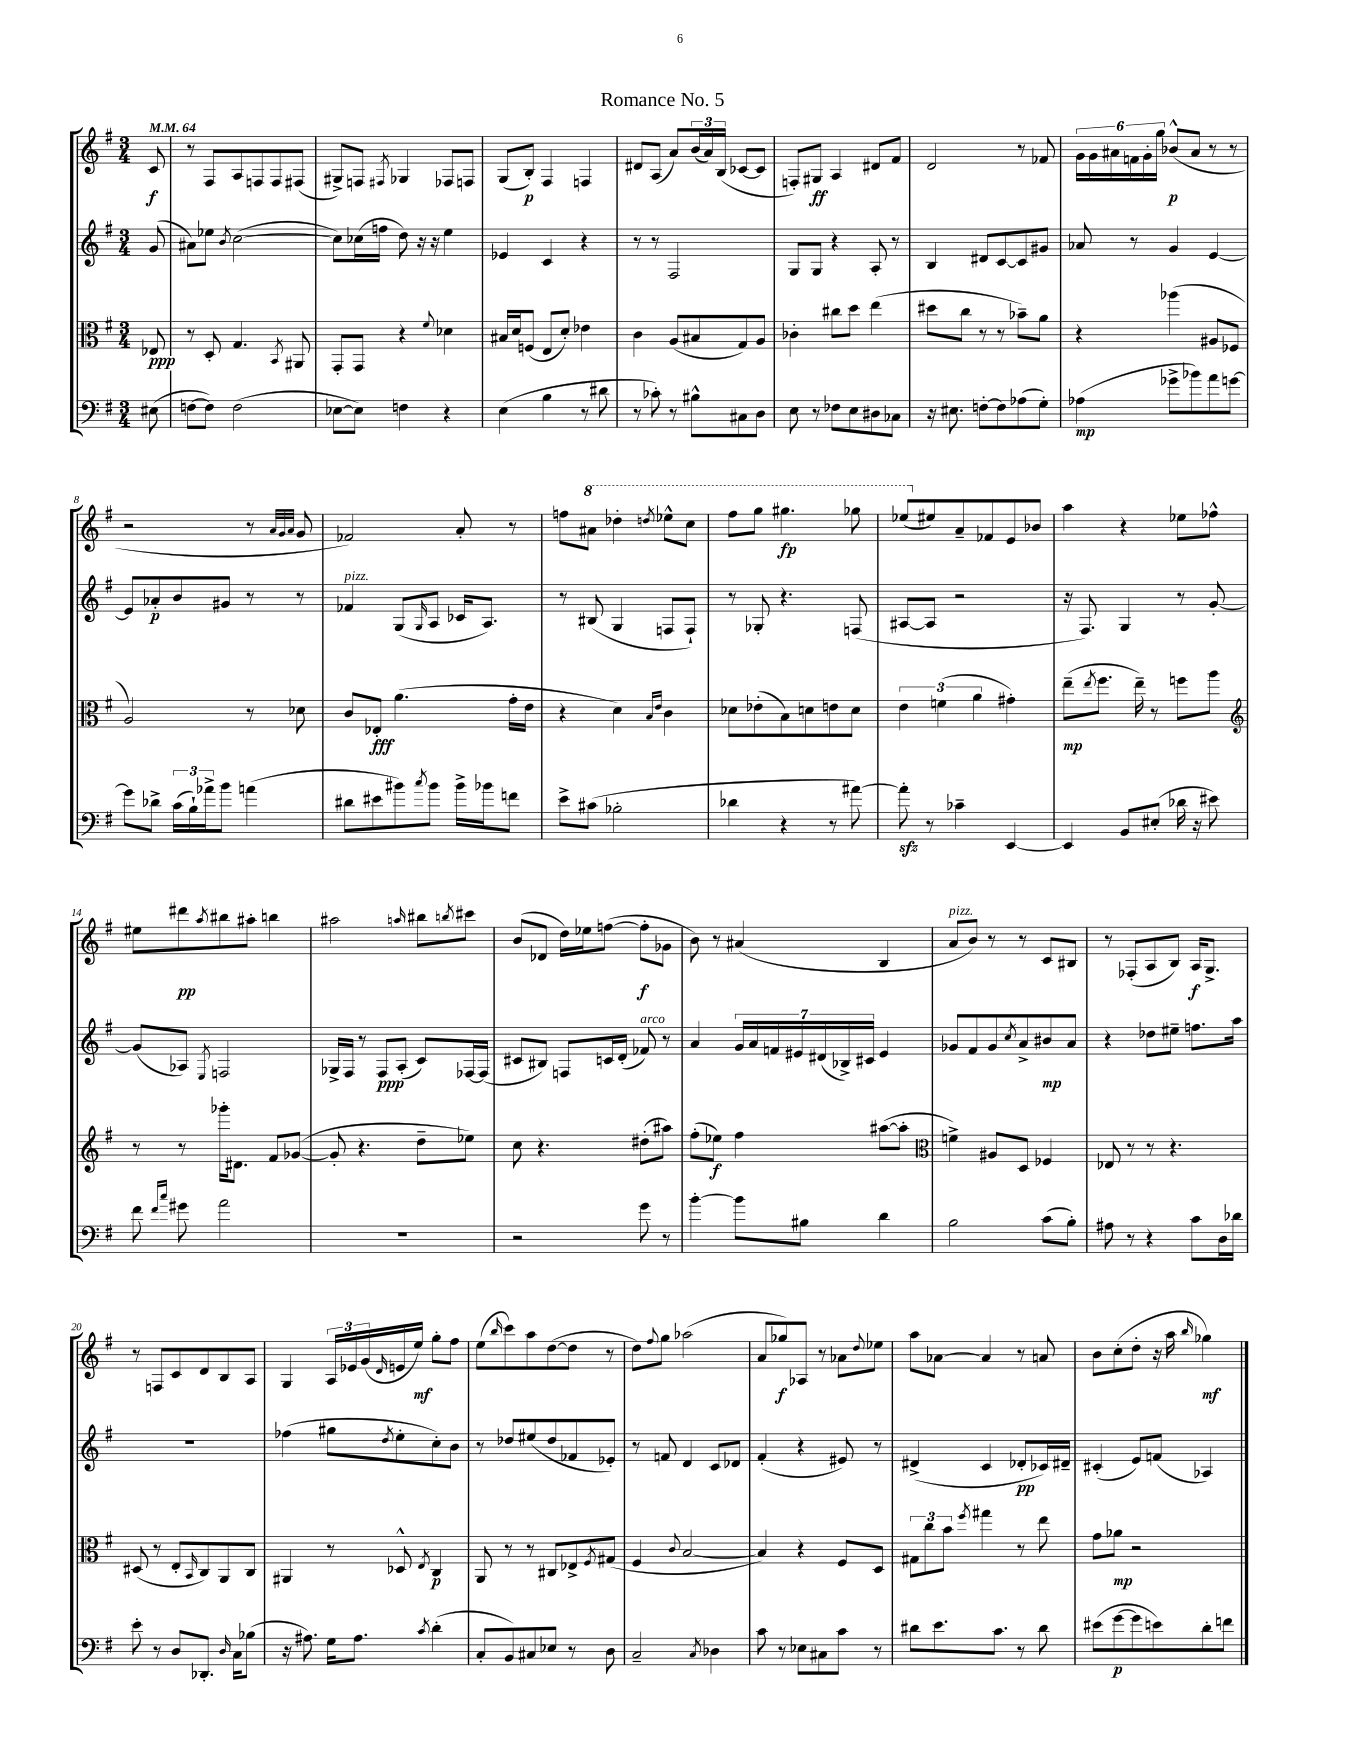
\header { title = "Romance No. 5" }
<<
\new StaffGroup <<
\new Staff = "s0" {
    \clef treble \key g \major \numericTimeSignature \time 3/4 \partial 8 \tempo 4 = 64
    c'8\f |
    r8 fis8 a8 f8 f8 fis8( |
    gis8->) f8 \acciaccatura { fis8 } ges4 fes8 f8 |
    g8( b8-.\p) fis4 f4 |
    dis'8 a8( a'8) \tuplet 3/2 { b'16( a'16) b16( } ces'8~ ces'8 |
    f8-.) gis8\ff a4 dis'8 fis'8 |
    d'2 r8 fes'8 |
    \tuplet 6/4 { g'16 g'16 ais'16 f'16 g'16-. g''16 } bes'8-^\p( ais'8 r8 r8 |
    r2 r8 \grace { a'32 g'32 a'32 } g'8 |
    fes'2) a'8-. r8 |
    f''8 \ottava #1 ais''8 des'''4-. \acciaccatura { d'''8 } ees'''8-^ c'''8 |
    fis'''8 g'''8 gis'''4.\fp ges'''8 |
    ees'''8( \ottava #0 eis''8) a'8-- fes'8 e'8 bes'8 |
    a''4 r4 ees''8 fes''8-^ |
    eis''8 dis'''8\pp \acciaccatura { a''8 } bis''8 ais''8-. b''4 |
    ais''2 \grace { a''16 } bis''8 \acciaccatura { b''8 } cis'''8 |
    b'8( des'8 d''16) ees''16 f''8~( f''8-.\f ges'8 |
    b'8) r8 ais'4( b4 |
    a'8^\markup { \italic "pizz." } b'8) r8 r8 c'8 bis8 |
    r8 fes8-.( a8 b8) a16\f g8.-> |
    r8 f8 c'8 d'8 b8 a8 |
    g4 \tuplet 3/2 { a16 ees'16 g'16( } \grace { d'16 } e'16 e''16\mf) g''8-. fis''8 |
    e''8( \grace { b''16 } c'''8) a''8 d''8~( d''8 r8 |
    d''8) \appoggiatura { fis''8 } g''8 aes''2( |
    a'8 ges''8\f) aes8 r8 aes'8 \appoggiatura { d''8 } ees''8 |
    a''8 aes'8~ aes'4 r8 a'8 |
    b'8 c''8-.( d''8-. r16 a''16 \grace { b''16 } ges''4\mf) \bar "|." |
}
\new Staff = "s1" {
    \clef treble \key g \major \numericTimeSignature \time 3/4 \partial 8
    g'8( |
    ais'8) ees''8 \acciaccatura { b'8 } c''2~( |
    c''8) ces''16( f''16 d''8) r16 r16 e''4 |
    ees'4 c'4 r4 |
    r8 r8 fis2 |
    g8 g8 r4 a8-. r8 |
    b4 dis'8 c'8~ c'8 gis'8 |
    aes'8 r8 g'4 e'4~ |
    e'8 aes'8-.\p b'8 gis'8 r8 r8 |
    fes'4^\markup { \italic "pizz." } g8( \grace { g16 } a8 ces'16 a8.) |
    r8 bis8( g4 f8 f8-!) |
    r8 ges8-. r4. f8( |
    ais8~ ais8 r2 |
    r16 fis8.) g4 r8 g'8~-. |
    g'8( aes8) \acciaccatura { e8 } f2 |
    ges16-> fis16 r8 fis8\ppp a8-.( c'8) fes16~ fes16( |
    cis'8 bis8) f8 c'16 d'16-.( fes'8^\markup { \italic "arco" }) r8 |
    a'4 \tuplet 7/4 { g'16 a'16 f'16 eis'16 dis'16( bes16->) cis'16 } eis'4 |
    ges'8 fis'8 ges'8 \acciaccatura { c''8 } a'8-> bis'8\mp a'8 |
    r4 des''8 eis''8-- f''8. a''16 |
    R2. |
    fes''4( gis''8 \acciaccatura { d''8 } e''8-. c''8-.) b'8 |
    r8 des''8 eis''8( des''8 fes'8 ees'8-.) |
    r8 f'8 d'4 c'8 des'8 |
    fis'4-.( r4 eis'8) r8 |
    dis'4->( c'4 des'8-.\pp ces'16) dis'16-- |
    cis'4-.( e'8) f'8( aes4) \bar "|." |
}
\new Staff = "s2" {
    \clef alto \key g \major \numericTimeSignature \time 3/4 \partial 8
    ees8\ppp |
    r8 d8-. g4. \acciaccatura { b,8 } ais,8 |
    g,8-. g,8 r4 \appoggiatura { fis'8 } des'4 |
    bis16 d'16 f8( e8 d'8-.) ees'4 |
    c'4 a8( bis8 g8) a8 |
    ces'4-. cis''8 d''8 e''4( |
    dis''8 c''8 r8 r8 bes'8--) a'8 |
    r4 aes''4( ais8 fes8 |
    a2) r8 des'8 |
    c'8 ees8-.\fff a'4.( g'16-. e'16 |
    r4 d'4) \grace { b16 e'16 } c'4 |
    des'8 ees'8-.( b8) d'8 e'8 d'8 |
    \tuplet 3/2 { e'4 f'4( a'4 } gis'4-.) |
    e''8--\mp( \acciaccatura { e''8 } fis''8. e''16--) r8 f''8 a''8 |
    \clef treble r8 r8 ges'''16-. dis'8. fis'8 ges'8~( |
    ges'8-. r4. d''8-- ees''8) |
    c''8 r4. dis''8-.( ais''8) |
    fis''8-.( ees''8\f) fis''4 ais''8~( ais''8-. |
    \clef alto f'4->) ais8 d8 fes4 |
    ees8 r8 r8 r4. |
    dis8( r8 e8-. \grace { b,16 } c8) a,8 c8 |
    ais,4 r8 des8-^ \acciaccatura { e8 } c4\p |
    a,8 r8 r8 cis8 ees8-> \acciaccatura { fis8 } gis8( |
    fis4 \appoggiatura { c'8 } b2~ |
    b4) r4 fis8 d8 |
    \tuplet 3/2 { gis8 c''8 b'8 } \acciaccatura { fis''8 } gis''4 r8 e''8 |
    g'8 aes'8\mp r2 \bar "|." |
}
\new Staff = "s3" {
    \clef bass \key g \major \numericTimeSignature \time 3/4 \partial 8
    eis8( |
    f8~ f8) f2( |
    ees8~ ees8) f4 r4 |
    e4( b4 r8 dis'8 |
    r8 ces'8-.) r8 bis8-^ cis8 d8 |
    e8 r8 fes8 e8 dis8 ces8 |
    r16 eis8. f8~-. f8 aes8( g8-.) |
    aes4\mp( ges'8-> bes'8) a'8 g'8~ |
    g'8 des'8-> \tuplet 3/2 { c'16( b16-!) aes'16-> } b'8 a'4( |
    dis'8 eis'8 bis'8) \acciaccatura { c''8 } bis'8 bis'16-> bes'16 f'8 |
    e'8-> cis'8( bes2-. |
    des'4 r4 r8 ais'8~) |
    ais'8-.\sfz r8 ces'4-- e,4~ |
    e,4 b,8 eis8-.( des'16 r16 eis'8) |
    fis'8 \grace { fis'16 c''16 } gis'8 a'2 |
    R2. |
    r2 g'8 r8 |
    b'4~-. b'8 bis8 d'4 |
    b2 c'8( b8-.) |
    ais8 r8 r4 c'8 d16 des'16 |
    e'8-. r8 d8 des,8.-. \grace { d16 } c16 bes8( |
    r16 ais8.) g16 ais8. \acciaccatura { c'8 } d'4-.( |
    c8-. b,8) cis8 ees8 r8 d8 |
    c2-- \acciaccatura { c8 } des4 |
    c'8 r8 ees8 cis8 c'8 r8 |
    dis'8 e'8. c'8. r8 dis'8 |
    eis'8( g'8~\p g'8 e'8) d'8-. f'8 \bar "|." |
}
>>
>>
